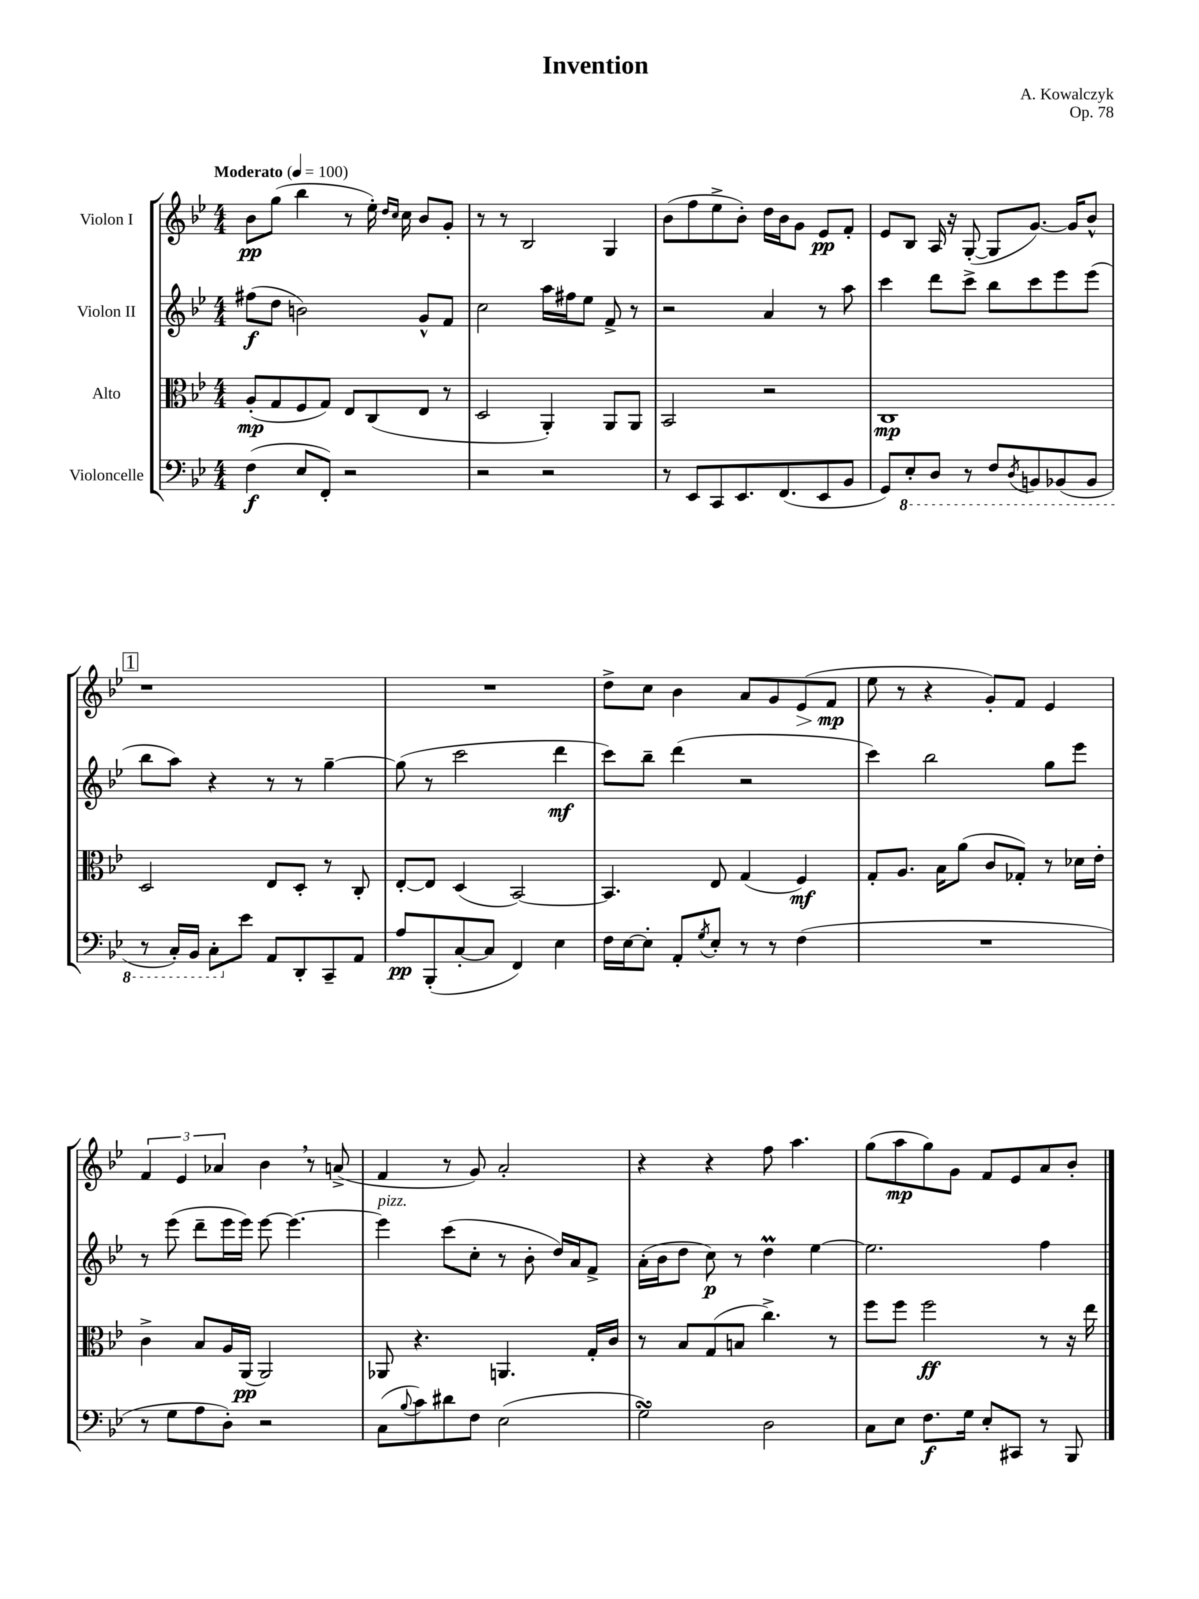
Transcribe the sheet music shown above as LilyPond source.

\header { title = "Invention" composer = "A. Kowalczyk" opus = "Op. 78" }
<<
\new StaffGroup <<
\new Staff = "s0" \with { instrumentName = "Violon I" } {
    \clef treble \key bes \major \numericTimeSignature \time 4/4 \tempo "Moderato" 4 = 100
    bes'8\pp g''8( bes''4 r8 ees''16-.) \grace { d''16 c''16 } c''16 bes'8 g'8-. |
    r8 r8 bes2 g4 |
    bes'8( f''8 ees''8-> bes'8-.) d''16 bes'16 g'8 ees'8\pp f'8-. |
    ees'8 bes8 a16 r16 g8~-.( g8 g'8.~) g'16 bes'8-^ |
    \mark \markup { \box "1" } r1 |
    R1 |
    d''8-> c''8 bes'4 a'8 g'8 ees'8\>( f'8\mp\! |
    ees''8 r8 r4 g'8-.) f'8 ees'4 |
    \tuplet 3/2 { f'4 ees'4 aes'4 } bes'4 \breathe r8 a'8->( |
    f'4 r8 g'8) a'2-. |
    r4 r4 f''8 a''4. |
    g''8( a''8\mp g''8) g'8 f'8 ees'8 a'8 bes'8-. \bar "|." |
}
\new Staff = "s1" \with { instrumentName = "Violon II" } {
    \clef treble \key bes \major \numericTimeSignature \time 4/4
    fis''8\f( d''8 b'2) g'8-^ f'8 |
    c''2 a''16 fis''16 ees''8 f'8-> r8 |
    r2 a'4 r8 a''8 |
    c'''4 d'''8 c'''8-> bes''8 c'''8 ees'''8 ees'''8( |
    \mark \markup { \box "1" } bes''8 a''8) r4 r8 r8 g''4~-- |
    g''8( r8 c'''2 d'''4\mf |
    c'''8) bes''8-- d'''4( r2 |
    c'''4) bes''2 g''8 ees'''8 |
    r8 ees'''8( d'''8-- ees'''16 ees'''16) ees'''8~ ees'''4.~ |
    ees'''4^\markup { \italic "pizz." } c'''8( c''8-. r8 bes'8-. d''16) a'16 f'8-> |
    a'16-.( bes'16 d''8 c''8\p) r8 d''4\prall ees''4~ |
    ees''2. f''4 \bar "|." |
}
\new Staff = "s2" \with { instrumentName = "Alto" } {
    \clef alto \key bes \major \numericTimeSignature \time 4/4
    a8-.\mp( g8 f8 g8) ees8 c8( ees8 r8 |
    d2 a,4-.) a,8 a,8 |
    bes,2 r2 |
    c1\mp |
    \mark \markup { \box "1" } d2 ees8 d8-. r8 c8-. |
    ees8~-. ees8 d4( bes,2~) |
    bes,4. ees8 g4( f4\mf) |
    g8-. a8. bes16 a'8( c'8 ges8-.) r8 des'16 ees'16-. |
    c'4-> bes8 a16 a,16\pp( a,2) |
    aes,8 r4. a,4. g16-. c'16 |
    r8 bes8 g8( b8 c''4.->) r8 |
    f''8 f''8 f''2\ff r8 r16 ees''16 \bar "|." |
}
\new Staff = "s3" \with { instrumentName = "Violoncelle" } {
    \clef bass \key bes \major \numericTimeSignature \time 4/4
    f4\f( ees8 f,8-.) r2 |
    r2 r2 |
    r8 ees,8 c,8 ees,8. f,8.( ees,8 bes,8 |
    g,8) \ottava #-1 ees,8-. d,8 r8 f,8 \acciaccatura { d,8 } b,,8 bes,,8( bes,,8 |
    \mark \markup { \box "1" } r8 c,16-.) bes,,16 c,8-. \ottava #0 ees'8 a,8 d,8-. c,8-- a,8 |
    a8\pp bes,,8-.( c8~-. c8 f,4) ees4 |
    f16 ees16~ ees8-. a,8-. \acciaccatura { g8 } ees8-. r8 r8 f4( |
    R1 |
    r8 g8 a8 d8-.) r2 |
    c8( \appoggiatura { bes8 } c'8) dis'8 f8 ees2( |
    g2\turn) d2 |
    c8 ees8 f8.\f g16 ees8-. cis,8 r8 bes,,8 \bar "|." |
}
>>
>>
\layout { \context { \Score \remove "Bar_number_engraver" } }
